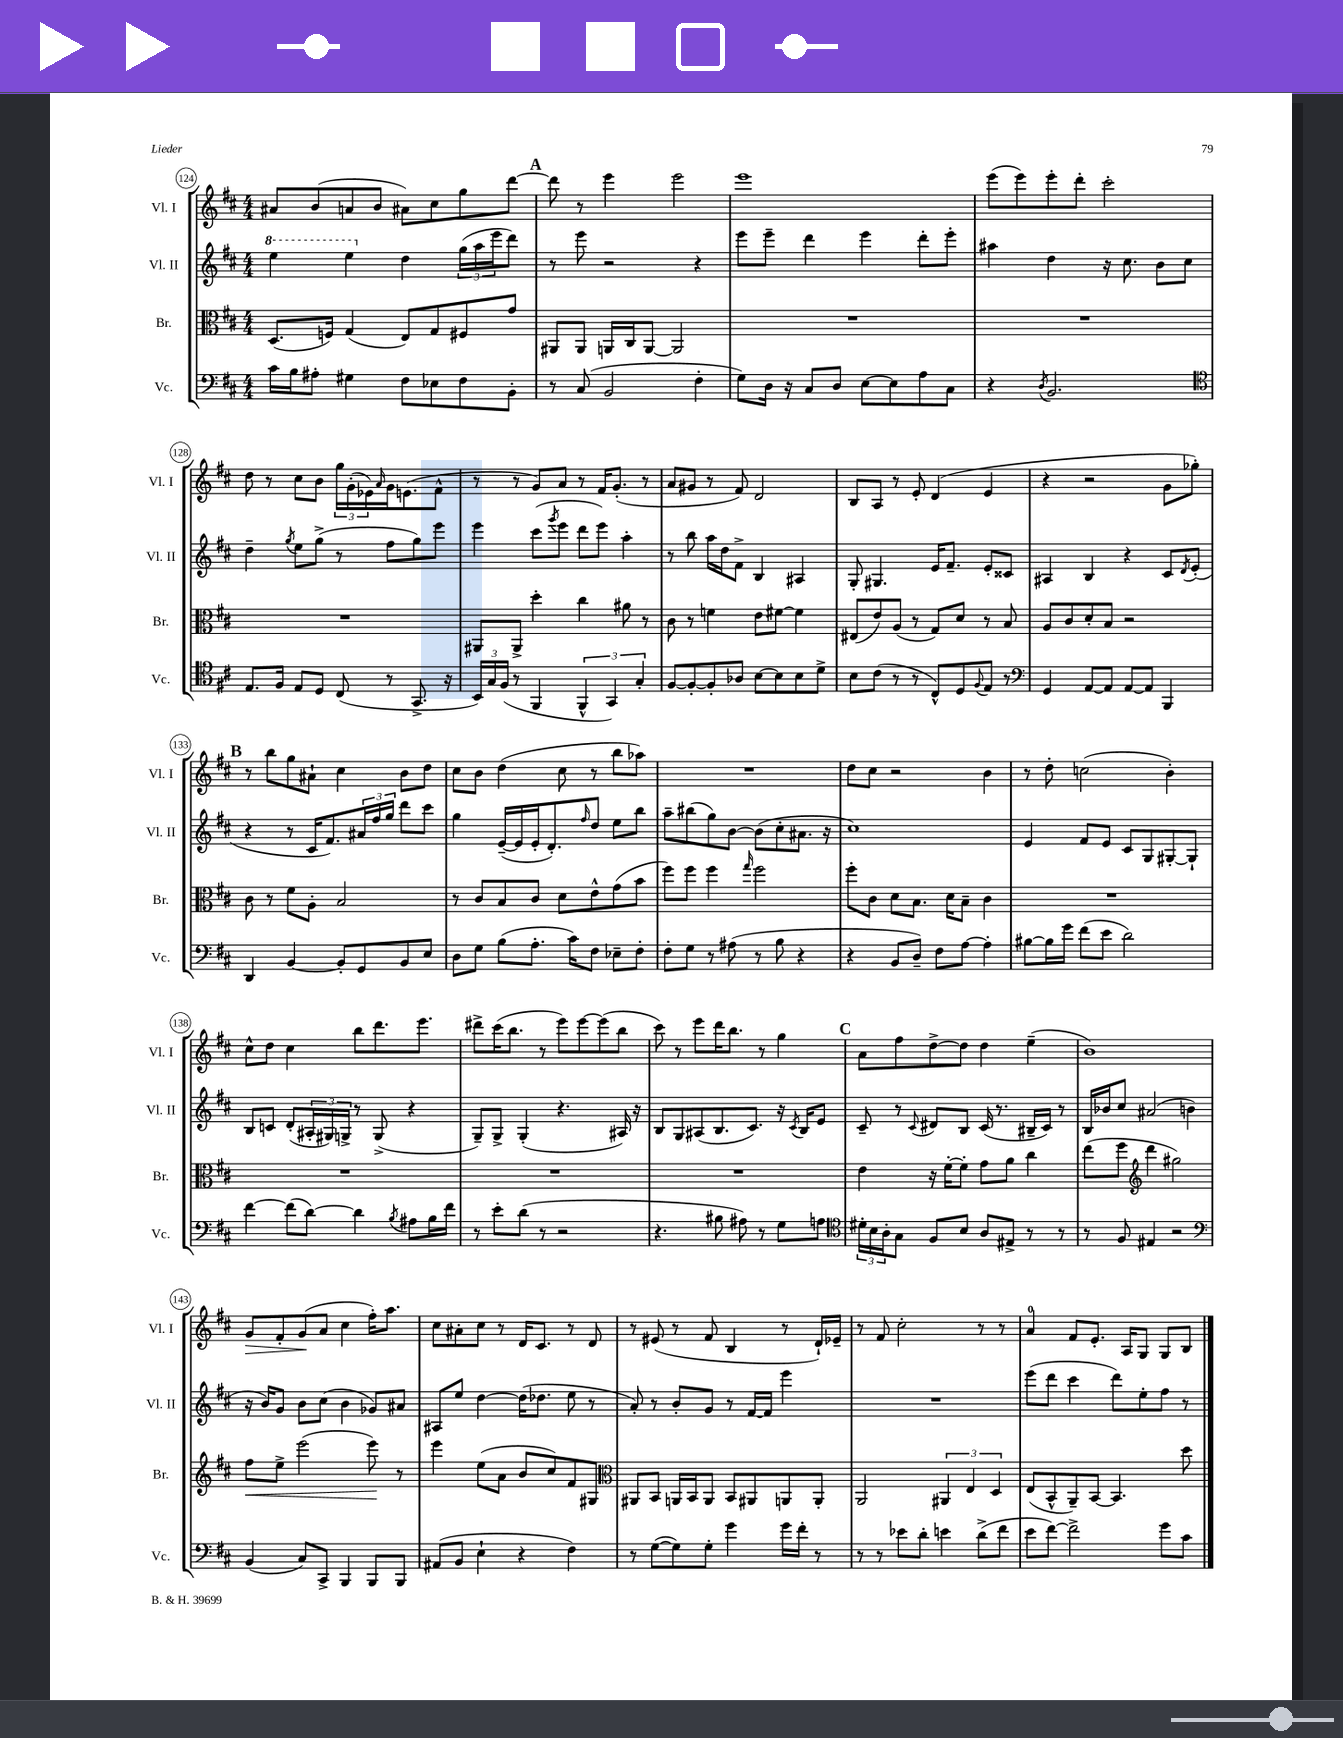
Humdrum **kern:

**kern	**kern	**kern	**kern
*staff4	*staff3	*staff2	*staff1
*clefF4	*clefC3	*clefG2	*clefG2
*k[f#c#]	*k[f#c#]	*k[f#c#]	*k[f#c#]
*M4/4	*M4/4	*M4/4	*M4/4
16c#	(8.D	4eee	8a#
16B	.	.	.
8A#'	.	.	(8b
.	16F)	.	.
4G#	(4G	4eee	8a
.	.	.	8b
8F#	8E)	4dd	8a#)
8E-	8G	.	8cc#
8F#	8F#	(24gg	8gg
.	.	24aa	.
.	.	24eee	.
8BB'	8g	8ddd)	[8ddd
=	=	=	=
8r	8AA#	8r	8ddd]
(8C#	8AA#	8eee	8r
2BB	16AA	2r	4eee
.	16C#	.	.
.	[8AA	.	.
.	2AA]	.	2eee
4F#'	.	4r	.
=	=	=	=
8G)	1r	8eee	1eee
16D	.	8eee~	.
16r	.	.	.
8C#	.	4ddd	.
8D	.	.	.
[8E	.	4eee	.
8E]	.	.	.
8A	.	8ddd'	.
8C#	.	8eee'	.
=	=	=	=
4r	1r	4aa#	(8eee
.	.	.	8eee)
8qD	.	.	.
2.BB	.	4dd	8eee'
.	.	.	8ddd'
.	.	16r	2ccc#'
.	.	8.cc#	.
.	.	8b	.
.	.	8cc#	.
=	=	=	=
*clefC4	*	*	*
8.E	1r	4dd~	8dd
.	.	.	8r
16F#	.	.	.
.	.	8qgg	.
8E	.	8ee	8cc#
8D	.	(8gg^	8b
(8C#	.	8r	24gg
.	.	.	(24g'
.	.	.	24e-)
.	.	.	16qqa
8r	.	8ff#	16g
.	.	.	(8.e
8.GG^	.	8gg)	.
.	.	8eee	8f#^^
16r	.	.	.
=	=	=	=
24BB)	8AA#	4eee	8r
24G	.	.	.
(24F#	.	.	.
8r	8AA#^	.	8r
4FF#	4dd'	(8ccc#	8g)
.	.	8qggg	.
.	.	8eee	8a
6FF#^^	4cc#	8ddd	8r
.	.	8eee)	16f#
6GG)	.	.	.
.	.	.	(8.g'
.	8a#	4aa'	.
6G'	.	.	.
.	8r	.	8r
=	=	=	=
[8F#	8c#	8r	8a
8F#'_	8r	8bb	8g#
8F#']	4f	16aa	8r
.	.	16dd	.
8A-	.	8f#^	8f#)
[8B	8e	4B	2d
8B]	[8f#	.	.
8B	4f#]	4A#	.
8d^	.	.	.
=	=	=	=
8B	(8E#	8G'	8B
(8c#	8e)	4.G#	8A
8r	(8A	.	8r
8r	8r	.	8e'
8C#^^)	8G)	16e	(4d
.	.	8.f#~	.
8D	8d	.	.
8qqF#	.	.	.
8E	8r	8e'	4e
8r	8B	8c##	.
=	=	=	=
*clefF4	*	*	*
4GG	8A	4A#	4r
.	8c#	.	.
[8AA	8d'	4B	2r
8AA]	8B	.	.
[8AA	2r	4r	.
8AA]	.	.	.
4BBB	.	8c#	8g
.	.	8qd	.
.	.	(8e'	8gg-')
=	=	=	=
4DD	8c#	4r	8r
.	8r	.	8bb
[4BB	8f#	8r	8gg
.	8A'	16c#	8a#`
.	.	8.f#)	.
8BB']	2B	.	4cc#
8GG	.	24a#	.
.	.	24ff#	.
.	.	24gg	.
8BB	.	8ddd	8b
8E	.	8ccc#	8dd
=	=	=	=
8D	8r	4gg	8cc#
8G	8c#	.	8b
(8B	8B	([16e~	(4dd
.	.	16e]	.
8.A'	8c#	16e'	.
.	.	8.d')	.
.	8d	.	8cc#
16c#)	.	.	.
.	.	16qqff#	.
8F#	8e^^	8dd	8r
8E-~	(8g	8ee	8bb
8F#'	8b	8bb	8aa-)
=	=	=	=
8F#'	8ff#)	8aa~	1r
8G	8ff#	(8bb#	.
8r	4ff#	8gg)	.
(8A#	.	[8b	.
.	16qqgg	.	.
8r	2ff#	(8b]	.
8B	.	8cc#'	.
4r	.	8.a#	.
.	.	16r	.
=	=	=	=
4r	8ff#'	1cc#)	8dd
.	8c#	.	8cc#
8BB	8d	.	2r
8D~)	8.B	.	.
8F#	.	.	.
.	16d	.	.
[8A	8B~	.	.
4A']	4c#	.	4b
=	=	=	=
[8B#	1r	4e	8r
16B#]	.	.	8dd'
16g	.	.	.
(8f#	.	8f#	(2cc
8e	.	8e	.
2d)	.	8c#	.
.	.	8G	.
.	.	[8G#'	4b')
.	.	8G#`]	.
=	=	=	=
[4f#	1r	8B	8cc#^^
.	.	8c	8dd
(8f#]	.	(8d'	4cc#
[8d)	.	24A#'	.
.	.	24G#)	.
.	.	24G^	.
4d]	.	8r	8bb
.	.	(8G^	8.ddd
8qB	.	.	.
8A#	.	4r	.
.	.	.	8.eee
16B	.	.	.
16f#	.	.	.
=	=	=	=
8r	1r	8G~)	8ddd#^
8e'	.	8G^	(16ccc#
.	.	.	8.bb
(8d	.	(4G'	.
8r	.	.	8r
2r	.	4.r	8eee)
.	.	.	[8eee
.	.	.	(8eee]
.	.	16A#)	8bb
.	.	16r	.
=	=	=	=
4.r	1r	8B	8ccc#)
.	.	8G	8r
.	.	(8A#	8eee
8B#	.	8.B	16ddd
.	.	.	8.bb
8A#)	.	.	.
.	.	8.c#)	.
8r	.	.	8r
8G	.	16r	4gg
.	.	8qc#	.
.	.	16B	.
8A	.	8e	.
=	=	=	=
*clefC4	*	*	*
24d#'	4e	8c#~	8a
24B	.	.	.
24A'	.	.	.
8G	.	8r	8ff#
.	.	8qqc#	.
8F#	16r	8d#	[8dd^
.	[16f#'	.	.
8B	8f#']	8B	8dd]
8A	8g	(16c#	4dd
.	.	8.r	.
8E#^	8a	.	.
8r	4cc#	16B#~	(4ee~
.	.	16c#)	.
8r	.	8r	.
=	=	=	=
8r	(8ee	16B	1b)
.	.	16b-	.
8F#	8ff#	8cc#	.
*	*clefG2	*	*
4E#	4ddd	(2a#	.
2r	2gg#)	.	.
.	.	4b	.
=	=	=	=
*clefF4	*	*	*
(4BB	8ff#	16r	8g
.	.	16b)	.
.	8ee^	8g	8f#'
8C#)	(2eee	8b	(8g
8CC#^	.	(8cc#	8a
4BBB	.	4b	4cc#
8BBB	8eee)	8g-)	16ff#')
.	.	.	8.aa
8BBB	8r	8a#	.
=	=	=	=
(8AA#	4eee	8A#	8cc#
8BB	.	8ee	8a#'
4E`	(8ee	[4dd	8cc#
.	8a	.	8r
4r	8b	(16dd]	16d
.	.	8.dd-	8.c#
.	8cc#)	.	.
4F#)	8f#	8ee	8r
.	8G#	8r	8d
=	=	=	=
*	*clefC3	*	*
8r	8AA#	8a')	8r
([8G	8BB	8r	(8e#
8G])	16AA	8b'	8r
.	16BB	.	.
8G'	8AA	8g	8f#
4g	8BB	8r	4B
.	8AA#	[16f#	.
.	.	16f#]	.
16g	8AA	4eee	8r
16f#'	.	.	.
8r	8AA'	.	16d`)
.	.	.	16e-~
=	=	=	=
8r	2AA	1r	8r
8r	.	.	8f#
8e-	.	.	2cc#'
8d'	.	.	.
4e	6AA#	.	.
.	6E	.	.
(8d^	.	.	8r
.	6D	.	.
8f#	.	.	8r
=	=	=	=
8e	(8E	(8eee	4a
[8f#)	8BB^^	8ddd	.
2f#^]	8AA~)	4ccc#	8f#
.	[8BB	.	8.e'
.	4.BB]	8ddd)	.
.	.	.	16A
.	.	8ee'	8G
8g	.	8ff#	8G
8c#	8dd	8r	8B
==	==	==	==
*-	*-	*-	*-
